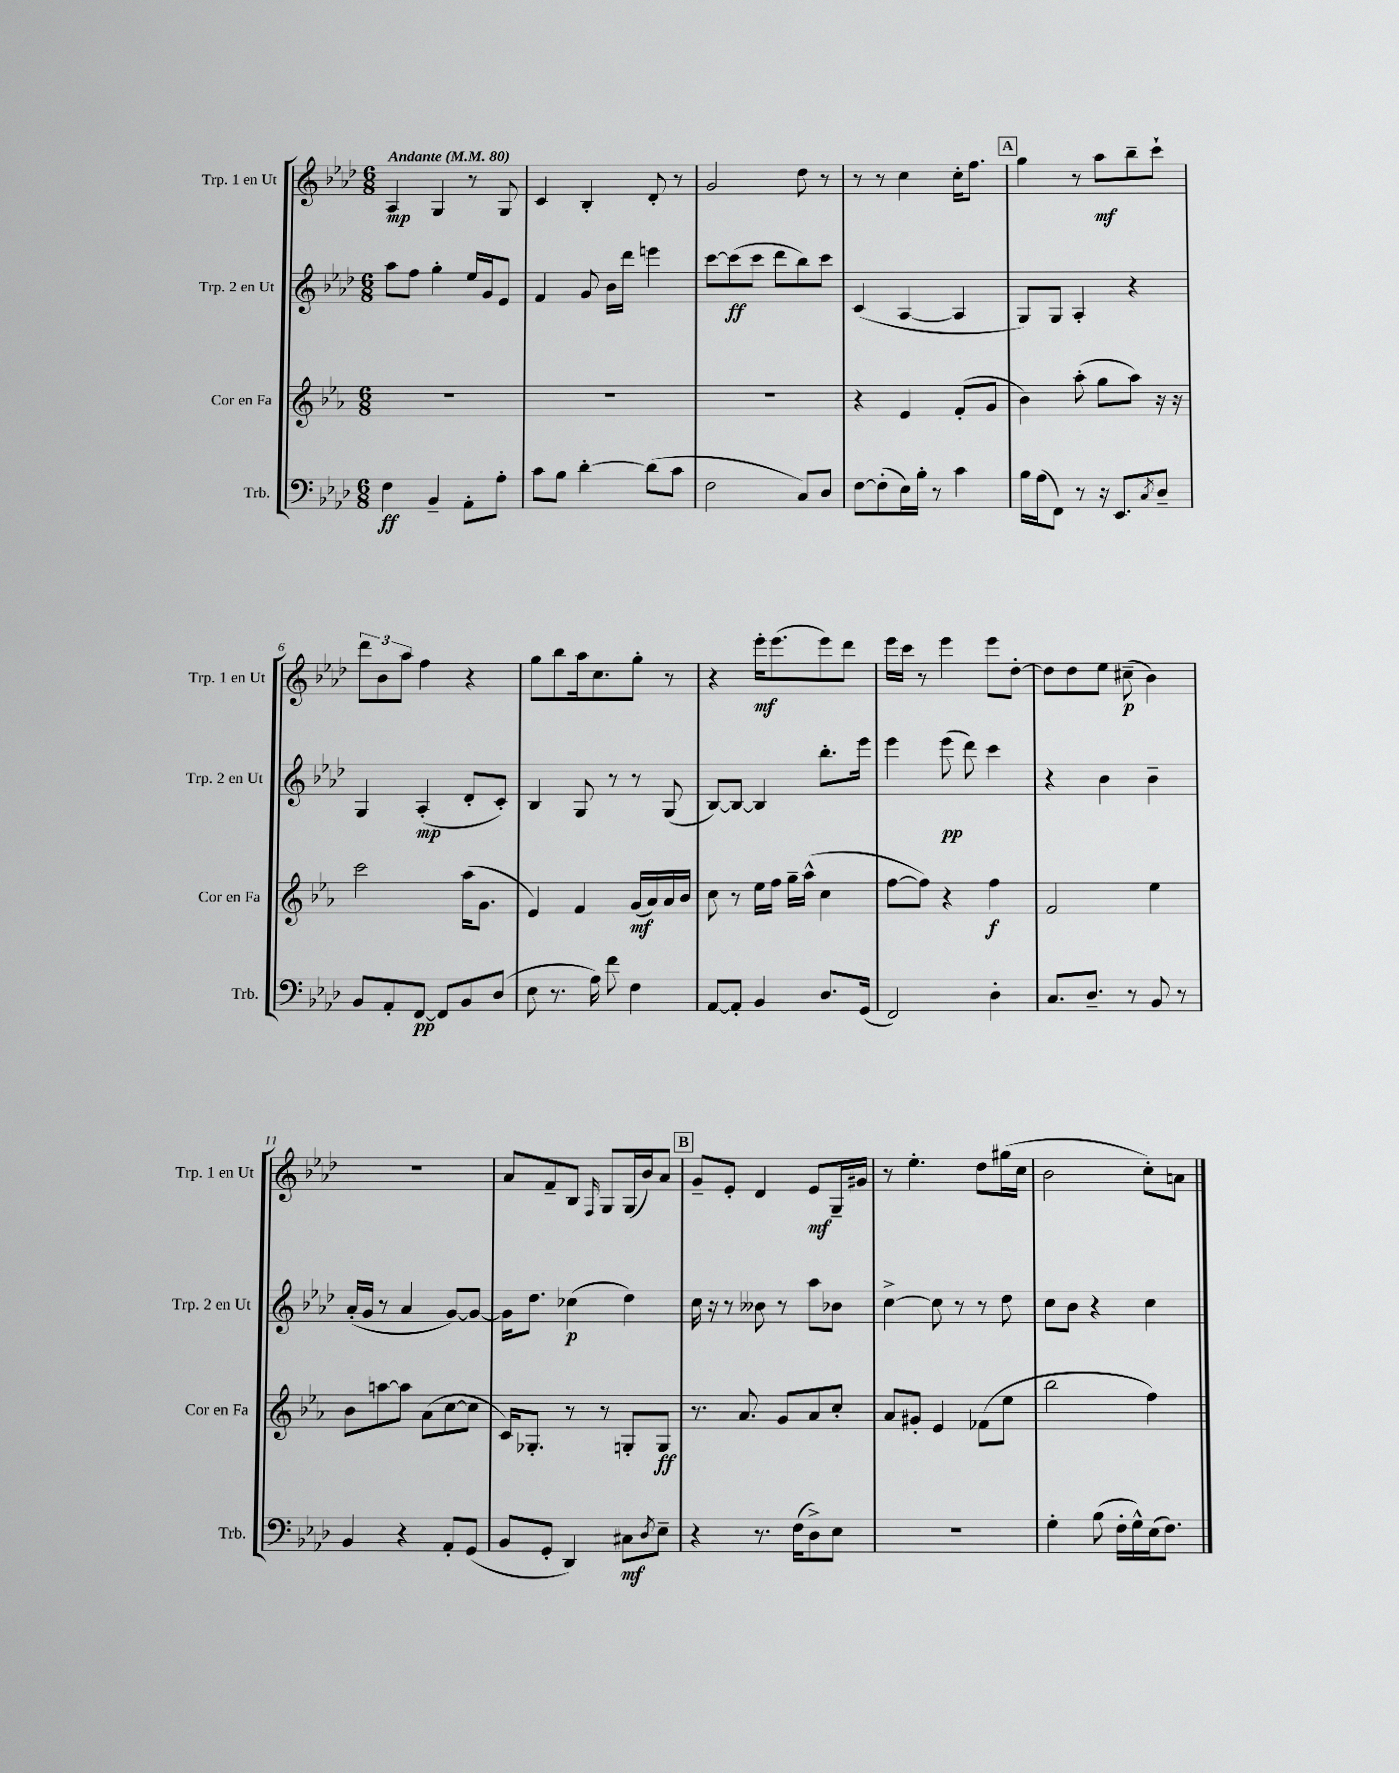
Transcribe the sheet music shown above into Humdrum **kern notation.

**kern	**kern	**kern	**kern
*staff4	*staff3	*staff2	*staff1
*clefF4	*clefG2	*clefG2	*clefG2
*k[b-e-a-d-]	*k[b-e-a-]	*k[b-e-a-d-]	*k[b-e-a-d-]
*M6/8	*M6/8	*M6/8	*M6/8
*MM80	*MM80	*MM80	*MM80
4F	2.r	8aa-	4A-
.	.	8ff	.
4BB-~	.	4gg'	4G
8AA-'	.	16ee-	8r
.	.	16g	.
8A-'	.	8e-	8G
=	=	=	=
8c	2.r	4f	4c
8B-	.	.	.
[4d-'	.	8g	4B-'
.	.	16b-	.
.	.	16ddd-	.
(8d-]	.	4eee	8d-'
8c	.	.	8r
=	=	=	=
2F	2.r	[8ccc	2g
.	.	(8ccc]	.
.	.	8ccc	.
.	.	8ddd-	.
8C)	.	8bb-)	8dd-
8D-	.	8ccc	8r
=	=	=	=
[8F	4r	(4c	8r
(8F']	.	.	8r
16E-)	4e-	[4A-	4cc
16B-'	.	.	.
8r	.	.	.
4c	(8f'	4A-]	16cc'
.	.	.	8.ff
.	8g	.	.
=	=	=	=
16B-	4b-)	8G)	4gg
(16A-	.	.	.
8FF)	.	8G	.
8r	(8aa-'	4A-'	8r
16r	8gg	.	8aa-
8.EE-	.	.	.
.	8aa-)	4r	8bb-~
8qC	.	.	.
8D-~	16r	.	8ccc`
.	16r	.	.
=	=	=	=
8BB-	2ccc	4G	12ddd-
.	.	.	12b-
8AA-'	.	.	.
.	.	.	12aa-
[8FF	.	(4A-'	4ff
8FF]	.	.	.
8BB-	(16aa-	8d-'	4r
.	8.g	.	.
(8D-	.	8c')	.
=	=	=	=
8E-	4e-)	4B-	8gg
8.r	.	.	8bb-
.	4f	8G	16aa-
16A-)	.	.	8.cc
8f	.	8r	.
4F	(16g	8r	8gg'
.	16a-)	.	.
.	16a-	(8G	8r
.	16b-	.	.
=	=	=	=
[8AA-	8cc	[8B-)	4r
8AA-']	8r	8B-_	.
4BB-	16ee-	4B-]	16eee-'
.	16ff	.	(8.eee-
.	16gg~	.	.
.	(16aa-^^	.	.
8.D-	4cc	8.bb-'	8eee-)
.	.	.	8ddd-
(16GG	.	16eee-	.
=	=	=	=
2FF)	[8ff	4eee-	16eee-
.	.	.	16ccc
.	8ff])	.	8r
.	4r	(8eee-	4eee-
.	.	8ddd-)	.
4D-'	4ff	4ccc	8eee-
.	.	.	[8dd-'
=	=	=	=
8.C	2f	4r	8dd-]
.	.	.	8dd-
8.D-~	.	.	.
.	.	4b-	8ee-
8r	.	.	(8cc#~
8BB-	4ee-	4b-~	4b-)
8r	.	.	.
=	=	=	=
4BB-	8b-	(16a-'	2.r
.	.	16g	.
.	[8aa	8r	.
4r	8aa]	4a-	.
.	(8a-	.	.
8AA-'	[8cc	[8g)	.
(8GG	8cc]	8g_	.
=	=	=	=
8BB-	16c)	16g]	8a-
.	8.G-'	8.dd-	.
8GG'	.	.	8f~
4DD-)	8r	(4cc-	8B-
.	.	.	16qqF
.	8r	.	8G
8C#	8G'	4dd-)	(16G
.	.	.	16b-)
8qD-	.	.	.
8E-~	8G	.	8a-
=	=	=	=
4r	8.r	16cc	8g~
.	.	16r	.
.	.	8r	8e-'
.	8.a-	.	.
8.r	.	8b--	4d-
.	8g	8r	.
(16F	.	.	.
8D-^)	8a-	8aa-	8e-
8E-	8cc'	8b-	16G~
.	.	.	16g#
=	=	=	=
2.r	8a-	[4cc^	8r
.	8g#'	.	4.ee-'
.	4e-	8cc]	.
.	.	8r	.
.	(8f-	8r	8dd-
.	8ee-	8dd-	(16gg#
.	.	.	16cc
=	=	=	=
4G'	2bb-	8cc	2b-
.	.	8b-	.
(8B-	.	4r	.
16F'	.	.	.
16G^^)	.	.	.
(16E-	4ff)	4cc	8cc')
8.F)	.	.	.
.	.	.	8a
==	==	==	==
*-	*-	*-	*-
